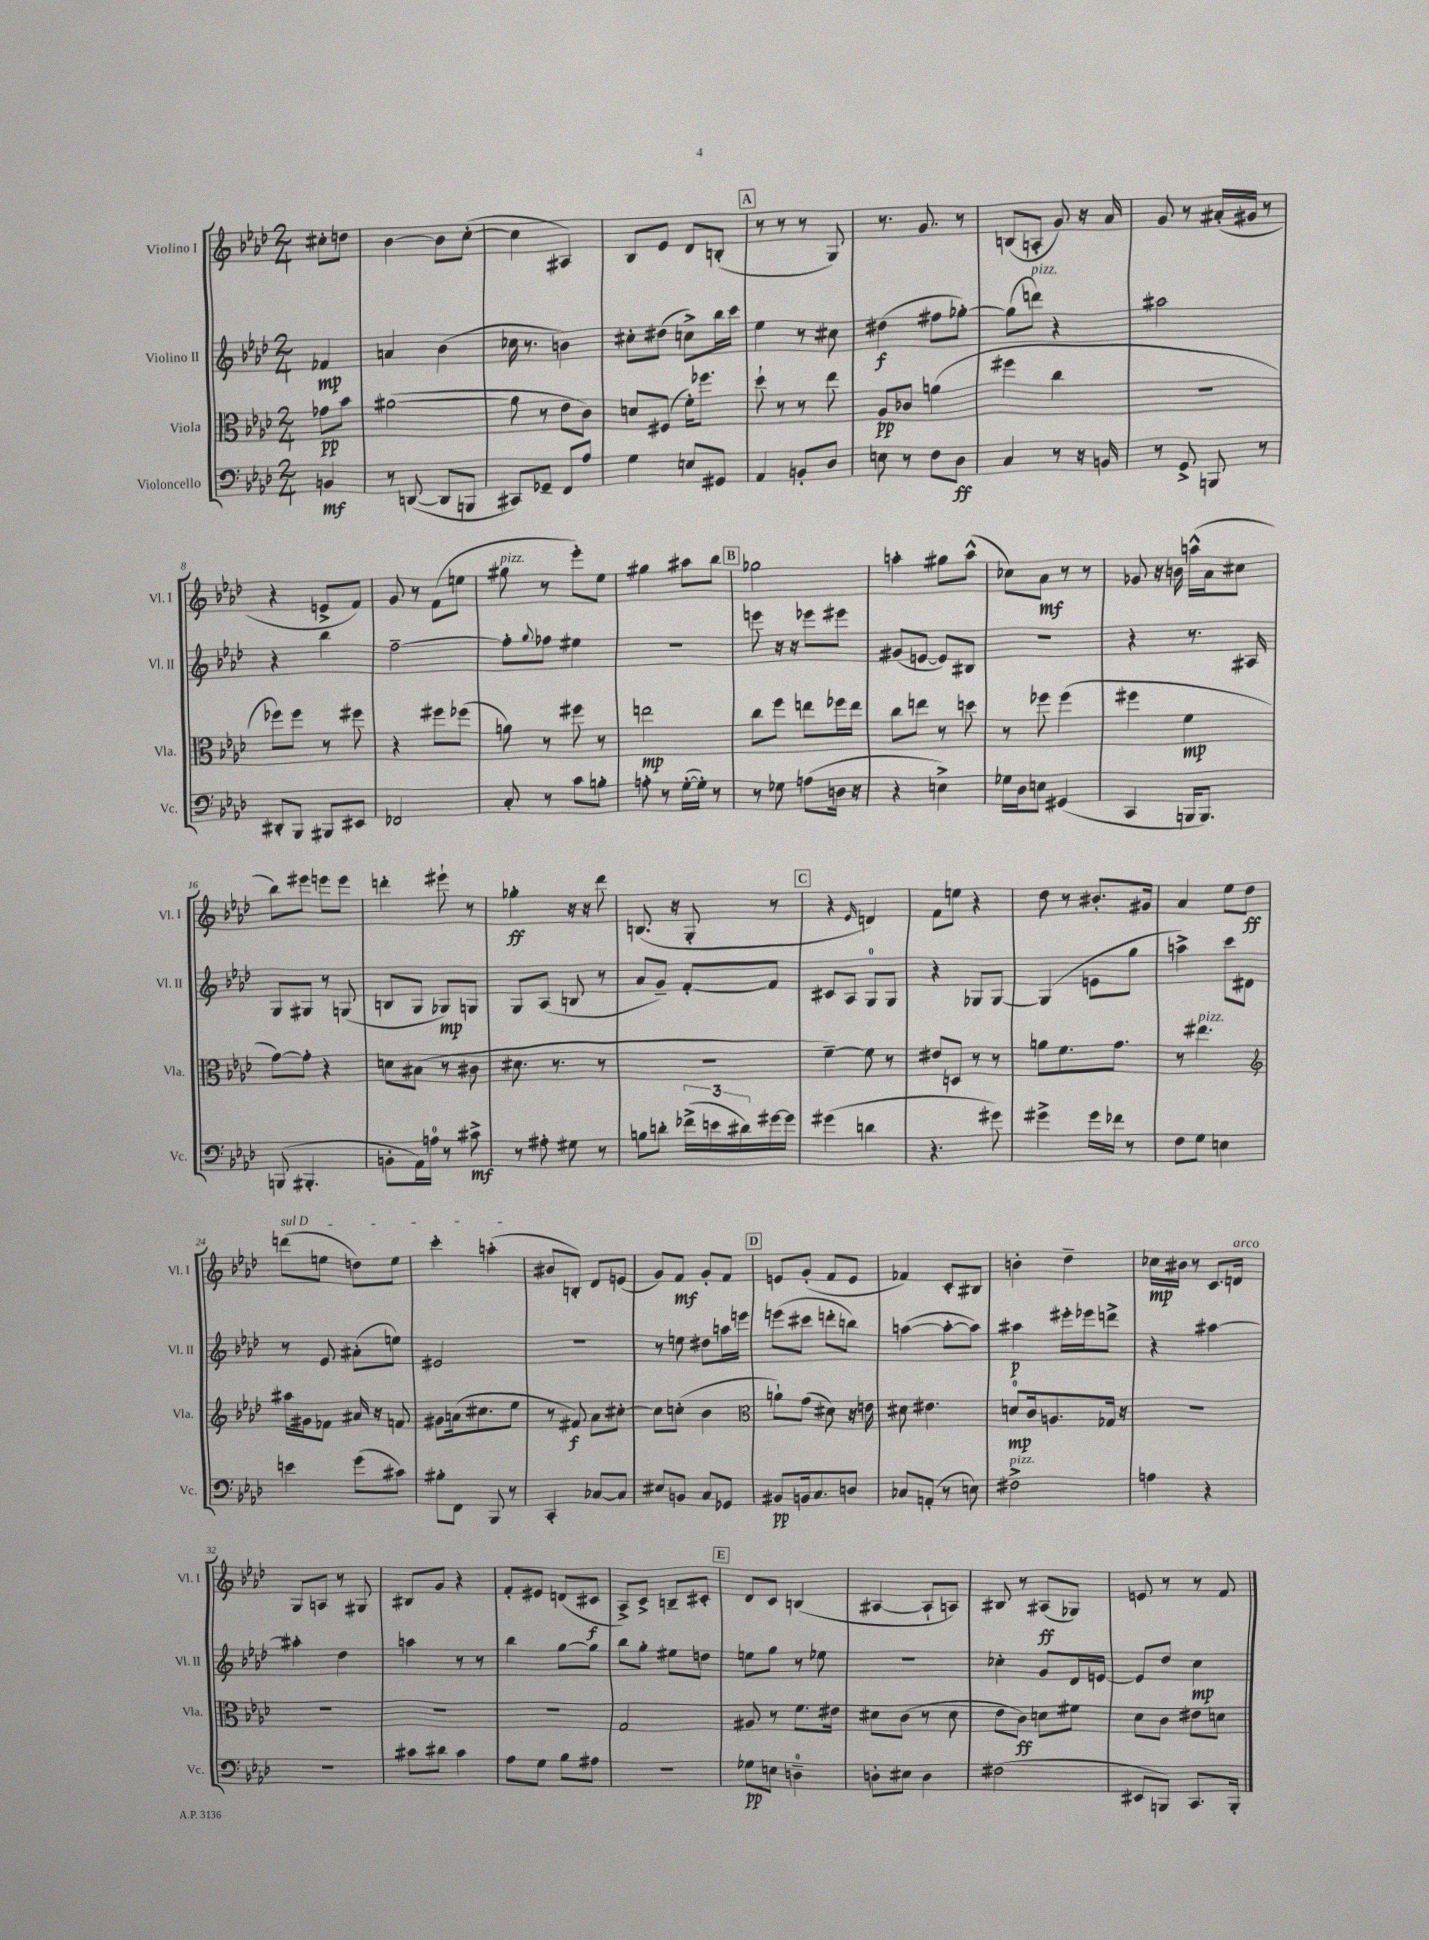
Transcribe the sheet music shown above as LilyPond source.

<<
\new StaffGroup <<
\new Staff = "s0" \with { instrumentName = "Violino I" shortInstrumentName = "Vl. I" } {
    \clef treble \key aes \major \numericTimeSignature \time 2/4 \partial 4
    cis''8-. d''8 |
    bes'4~ bes'8 c''8~-.( |
    c''4 ais4) |
    bes8 ees'8 des'8 b8-.( |
    \mark \markup { \box "A" } r8 r8 r8 g8) |
    r8. g'8. r8 |
    b8( a8-. g'8) r16 aes'16 |
    g'8 r8 ais'16-.( gis'16 r8 |
    r4 e'8-> f'8) |
    g'8 r8 f'8( e''8 |
    gis''8^\markup { \italic "pizz." } r8 ees'''8-.) ees''8 |
    gis''4 ais''8 bes''8 |
    \mark \markup { \box "B" } ges''2 |
    a''4-. gis''8 a''8-^( |
    ces''8) aes'8\mf r8 r8 |
    ges'8 r16 b'16 a''16-^( aes'16 cis''8 |
    bes''8) eis'''8 e'''8 e'''8 |
    d'''4-. eis'''8-! r8 |
    ges''4-.\ff r16 r16 des'''8 |
    b8.( r16 g8-. r8 |
    \mark \markup { \box "C" } r4 \grace { ees'16 } d'4) |
    f'8 e''8 r4 |
    des''8 r8 bis'8.-. gis'16 |
    aes'4 ees''8 des''8\ff |
    \once \override TextSpanner.bound-details.left.text = \markup { \italic "sul D" } d'''8\startTextSpan( e''8 d''8) e''8 |
    c'''4-. a''4-.\stopTextSpan( |
    bis'8 b8-.) des'8 e'8( |
    g'8) f'8\mf g'8-. f'8 |
    \mark \markup { \box "D" } e'8 g'8-.( f'8 e'8 |
    fes'4) c'8-. bis8 |
    b'4-. des''4-- |
    ces''16\mp bis'16 r8 c'8. d'16^\markup { \italic "arco" } |
    g8 a8 r8 gis8 |
    bis8 g'8 r4 |
    f'8-. eis'8 d'8( cis'8\f |
    aes8->) c'8-> b8-- cis'8-. |
    \mark \markup { \box "E" } des'8 c'8 b4( |
    ais4~ ais8-! a8) |
    bis8 r8 ais8\ff( ges8) |
    e'8 r8 r8 f'8 \bar "|." |
}
\new Staff = "s1" \with { instrumentName = "Violino II" shortInstrumentName = "Vl. II" } {
    \clef treble \key aes \major \numericTimeSignature \time 2/4 \partial 4
    fes'4\mp |
    a'4 bes'4( |
    ces''16 r8. b'4) |
    cis''8-. dis''8( c''8->) bes''16 c'''16 |
    \mark \markup { \box "A" } ees''4 r8 cis''8 |
    dis''4\f( fis''8 ges''8~-.) |
    ges''8( d'''8^\markup { \italic "pizz." }) r4 |
    ais''2 |
    r4 bes''4 |
    f''2~-- |
    f''8-. \appoggiatura { g''8 } fes''8 eis''4 |
    R2 |
    \mark \markup { \box "B" } e'''8 r16 r16 ees'''8 eis'''8 |
    gis'8( e'8~ e'8) bis8 |
    r2 |
    r4 r8. ais16 |
    g8 gis8 r8 g8( |
    b8 g8 ges8\mp) g8 |
    g8 aes8( b8 r8 |
    aes'8 g'8--) f'8~-. f'8 |
    \mark \markup { \box "C" } cis'8 aes8 g8-0 g8 |
    r4 ges8 ges8~ |
    ges4( e'8 g''8 |
    a''4->) c'''8 dis'8 |
    r8 ees'8 ais'8-.( e''8) |
    eis'2 |
    r2 |
    r8 e''8 dis''8 a''16 e'''16 |
    \mark \markup { \box "D" } e'''8( cis'''8 d'''8-. b''8) |
    a''4~( a''8~-. a''8) |
    ais''4\p eis'''16-. ees'''16 d'''8-> |
    r4 ais''4~ |
    ais''4-. des''4 |
    a''4 r8 r8 |
    bes''4 g''8~ g''8 |
    bes''8 g''8-. eis''8 d''8 |
    \mark \markup { \box "E" } e''8 g''8 r8 ees''8 |
    r2 |
    ces''4-. g'8 des'16 e'16~ |
    e'8 des''8 c''4\mp \bar "|." |
}
\new Staff = "s2" \with { instrumentName = "Viola" shortInstrumentName = "Vla." } {
    \clef alto \key aes \major \numericTimeSignature \time 2/4 \partial 4
    ges'8\pp bes'8 |
    ais'2~( |
    ais'8 r8 ees'8 c'8) |
    d'8 fis8( f'16-.) fes''8. |
    \mark \markup { \box "A" } des''8-! r8 r8 ees''8 |
    aes8\pp ces'8 a'4( |
    fis''4 c''4 |
    r2 |
    fes''8) fes''8 r8 fis''8 |
    r4 fis''8 fes''8( |
    a'8) r8 fis''8 r8 |
    e''2\mp |
    \mark \markup { \box "B" } c''8 f''8 e''8 fes''16 e''16 |
    c''8 e''8 r8 d''8 |
    r8 fes''8 fes''4( |
    fis''4 f'4\mp |
    g'8~) g'8-. r4 |
    d'8 bis8( r8 cis'8 |
    dis'8. r8. r8 |
    R2 |
    \mark \markup { \box "C" } f'4~--) f'8 r8 |
    eis'8 d8 r8 r8 |
    a'8 f'8. g'8. |
    r8 eis''4.^\markup { \italic "pizz." } |
    \clef treble ais''16 gis'16 fes'8 ais'16 r16 f'8 |
    gis'8 a'16( cis''8. ees''8 |
    r8 fis'8\f) aes'8 cis''8~-. |
    cis''8 c''8-.( bes'4 |
    \mark \markup { \box "D" } \clef alto a'8-!) g'8( dis'8) r16 e'16 |
    dis'8 eis'4. |
    d'8-0\mp c'16 a8. ges16 r16 |
    R2 |
    R2 |
    R2 |
    R2 |
    g2 |
    \mark \markup { \box "E" } ais8 r8 f'8. eis'16 |
    dis'8 c'8( r8 dis'8 |
    ees'8 c'8\ff) d'8 fis'8 |
    des'8 c'8 eis'8 d'8 \bar "|." |
}
\new Staff = "s3" \with { instrumentName = "Violoncello" shortInstrumentName = "Vc." } {
    \clef bass \key aes \major \numericTimeSignature \time 2/4 \partial 4
    b,4\mf |
    r8 d,8~( d,8 b,,8 |
    cis,8) ges,8-- f,8 aes8 |
    g4 e8 gis,8 |
    \mark \markup { \box "A" } aes,4 b,8-. des8 |
    e8 r8 f8 des8\ff |
    c4 r8 r16 b,16 |
    r8 g,8-> b,,8 r8 |
    dis,8-. bes,,8 bis,,8 eis,8 |
    fes,2 |
    c8-. r8 c'8 b8-. |
    a8-. r8 g16~-.( g16-.) r8 |
    \mark \markup { \box "B" } r8 ges8 a8( d16 r16 |
    r4 e4->) |
    ges16 des16 e8 gis,4( |
    c,4 b,,16 b,,8.) |
    b,,8( bis,,4.-. |
    b,8-. aes,16) a16-0 r8 cis'8->\mf |
    r8 ais8-. gis8 r8 |
    b8 d'8-. \tuplet 3/2 { fes'16->( e'16 dis'16) } gis'16~ gis'16 |
    \mark \markup { \box "C" } gis'4( d'4 |
    r4. gis'8) |
    gis'4-> gis'16 fes'16 r8 |
    f8 g8 e4 |
    e'4 g'8( cis'8) |
    bis8-. f,8 bes,,8 r8 |
    c,4-. ces8~ ces8 |
    eis8 b,8 c8 ges,8 |
    \mark \markup { \box "D" } bis,8\pp b,16 c8. d8 |
    ces8 a,8-.( r8 e8) |
    fis2->^\markup { \italic "pizz." } |
    a4 r4 |
    r2 |
    cis'8 dis'8 cis'4 |
    aes8 g8 bes8 ais8 |
    r2 |
    \mark \markup { \box "E" } ges8\pp e8 d4-0-- |
    d8-. eis8 d4 |
    fis2( |
    eis,8 b,,8) c,8. b,,16-. \bar "|." |
}
>>
>>
